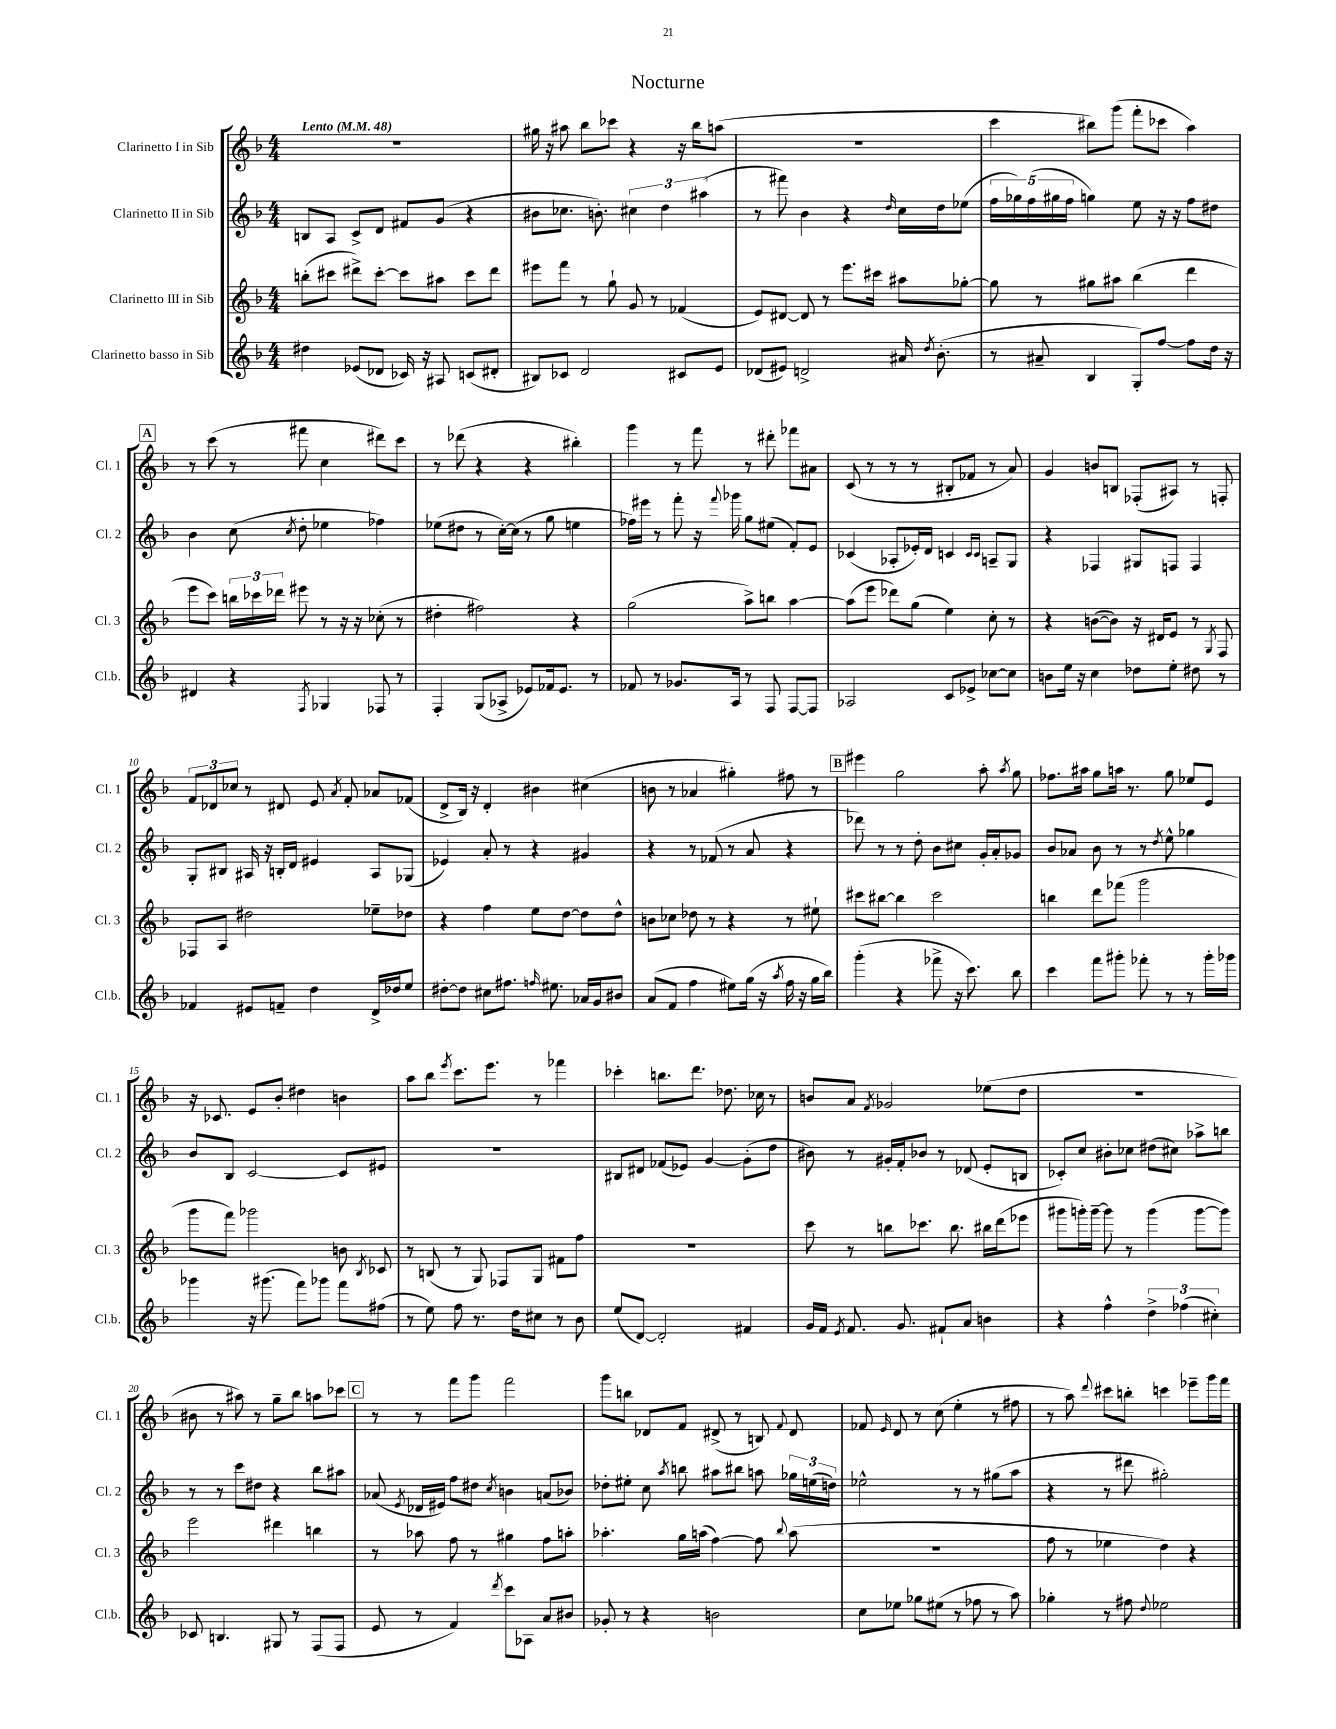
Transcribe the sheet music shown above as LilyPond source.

\header { title = "Nocturne" }
<<
\new StaffGroup <<
\new Staff = "s0" \with { instrumentName = "Clarinetto I in Sib" shortInstrumentName = "Cl. 1" } {
    \clef treble \key f \major \numericTimeSignature \time 4/4 \tempo "Lento" 4 = 48
    \autoBeamOff R1 |
    gis''16 r16 ais''8 bes''8[ ces'''8] r4 r16 bes''16[ a''8]( |
    R1 |
    c'''4 bis''8[) g'''8]( f'''8[-. ces'''8] a''4) |
    \mark \markup { \box "A" } r8 c'''8( r8 fis'''8 c''4 dis'''8[) c'''8] |
    r8 des'''8( r4 r4 bis''4-.) |
    g'''4 r8 f'''8 r8 dis'''8-. fes'''8[ ais'8] |
    c'8( r8 r8 r8 bis8[-. fes'8] r8 a'8) |
    g'4 b'8[ b8] fes8[-.( ais8]) r8 f8-. |
    \tuplet 3/2 { f'8[ des'8 ces''8] } r8 dis'8 e'8 \acciaccatura { a'8 } f'8-. aes'8[ fes'8]( |
    d'8[-> bes16]) r16 d'4-. bis'4 cis''4( |
    b'8 r8 aes'4 gis''4-.) fis''8 r8 |
    \mark \markup { \box "B" } eis'''4 g''2 a''8-. \acciaccatura { a''8 } g''8 |
    fes''8.[ ais''16] g''8[ a''16] r8. g''8 ees''8[ e'8] |
    r16 ces'8. e'8[ bes'8]-. dis''4 b'4 |
    a''8[ bes''8] \acciaccatura { e'''8 } c'''8.[ e'''8.] r8 fes'''4 |
    ces'''4-. b''8.[ d'''8.] des''8. ces''16 r8 |
    b'8[ a'8] \acciaccatura { f'8 } ges'2 ees''8[( d''8] |
    R1 |
    bis'8 r8 ais''8) r8 g''8[-- bes''8] a''8[ ces'''8] |
    \mark \markup { \box "C" } r8 r8 f'''8[ g'''8] f'''2 |
    g'''8[ b''8] des'8[ f'8] dis'8->( r8 b8) \appoggiatura { f'8 } dis'8 |
    fes'8 \grace { e'16 } d'8 r8 c''8( e''4-. r8 fis''8 |
    r8 a''8) \appoggiatura { d'''8 } cis'''8[ b''8]-. c'''4 ees'''8[-- g'''16 f'''16] \bar "|." |
}
\new Staff = "s1" \with { instrumentName = "Clarinetto II in Sib" shortInstrumentName = "Cl. 2" } {
    \clef treble \key f \major \numericTimeSignature \time 4/4
    \autoBeamOff b8[ a8] c'8[-> d'8] fis'8[ g'8]( r4 |
    bis'8[ ces''8.] b'8.-.) \tuplet 3/2 { cis''4 d''4 ais''4( } |
    r8 fis'''8) bes'4 r4 \grace { d''16 } c''16[ d''16 ees''8]( |
    \tuplet 5/4 { f''16[ ges''16) f''16( gis''16 f''16] } g''4) e''8 r16 r16 f''8[ dis''8] |
    \mark \markup { \box "A" } bes'4 c''8( \acciaccatura { c''8 } d''8-. ees''4 fes''4) |
    ees''8[( dis''8] r8 c''16[~-.) c''16]( r8 g''8 e''4 |
    fes''16[) eis'''16] r8 f'''8-. r16 \appoggiatura { f'''8 } ges'''16 g''8[ eis''8]( f'8[-.) e'8] |
    ces'4( aes8[-. ees'16-.) d'16] c'4 \grace { c'16[ c'16] } a8[-- g8] |
    r4 fes4 gis8[ f8] f4 |
    g8[-. bis8] ais16 r16 b16[-. d'16] eis'4 ais8[ ges8]( |
    ees'4) a'8-. r8 r4 gis'4 |
    r4 r8 fes'8( r8 a'8 r4 |
    \mark \markup { \box "B" } des'''8) r8 r8 d''8-. bes'8[ cis''8] g'16[-. a'16-. ges'8] |
    bes'8[ aes'8] bes'8 r8 r8 \acciaccatura { d''8 } e''8-^ ges''4 |
    bes'8[ bes8] c'2~ c'8[ eis'8] |
    R1 |
    bis8[ dis'8] fes'8[( ees'8]) g'4~ g'8[-.( d''8] |
    bis'8) r8 gis'16[-. f'16-. bes'8] r8 des'8( e'8[-. b8] |
    ces'8[-.) c''8] bis'8[-. ces''8] dis''8[( cis''8]) aes''8[-> b''8] |
    r8 r8 c'''8[ dis''8] r4 bes''8[ ais''8] |
    \mark \markup { \box "C" } aes'8( \acciaccatura { e'8 } des'16[ eis'16]) f''8[ dis''8] \acciaccatura { c''8 } b'4 a'8[( bes'8]) |
    des''8[-. eis''8]-. c''8 \acciaccatura { a''8 } b''8 ais''8[ bis''8] a''8 \tuplet 3/2 { ges''16[ e''16( d''16]) } |
    ees''2-^ r8 r8 gis''8[( a''8] |
    r4 r8 dis'''8 gis''2-.) \bar "|." |
}
\new Staff = "s2" \with { instrumentName = "Clarinetto III in Sib" shortInstrumentName = "Cl. 3" } {
    \clef treble \key f \major \numericTimeSignature \time 4/4
    \autoBeamOff b''8[-.( cis'''8] dis'''8[->) cis'''8]~-. cis'''8[ ais''8] cis'''8[ dis'''8] |
    eis'''8[ f'''8] r8 g''8-! g'8 r8 fes'4( |
    e'8[) dis'8]~ dis'8 r8 e'''8.[ cis'''16] ais''8[ ges''8]~-. |
    ges''8 r8 gis''8[ ais''8] bes''4( d'''4 |
    \mark \markup { \box "A" } e'''8[ c'''8]) \tuplet 3/2 { b''16[ ces'''16 des'''16] } eis'''8 r8 r16 r16 ces''8-.( r8 |
    dis''4-. fis''2) r4 |
    g''2( a''8[->) b''8] a''4~ |
    a''8[( e'''8] des'''8[) g''8]( e''4) c''8-. r8 |
    r4 b'8[~( b'8]) r16 dis'16[ e'8] r8 \acciaccatura { g8 } f8 |
    fes8[ a8] dis''2 ees''8[-- des''8] |
    r4 f''4 e''8[ d''8]~ d''8[ d''8]-^ |
    b'8[ ces''8] des''8 r8 r4 r8 eis''8-! |
    \mark \markup { \box "B" } cis'''8[ bis''8]~ bis''4 cis'''2 |
    b''4 d'''8[ fes'''8]( g'''2 |
    g'''8[ f'''8]) ges'''2 b'8 \acciaccatura { bes8 } ces'8 |
    r8 b8( r8 g8) fes8[ g8] fis'8[ f''8] |
    R1 |
    c'''8 r8 b''8[ ces'''8.] b''8. bis''16[ d'''16( ees'''8] |
    gis'''8[ g'''16-.) g'''16]~-- g'''8 r8 g'''4( g'''8[~ g'''8]) |
    e'''2 dis'''4 b''4 |
    \mark \markup { \box "C" } r8 aes''8 f''8 r8 gis''4 f''8[ a''8]-. |
    aes''4.-. g''16[ a''16]( f''4~) f''8 \appoggiatura { bes''8 } a''8( |
    R1 |
    f''8 r8 ees''4 d''4) r4 \bar "|." |
}
\new Staff = "s3" \with { instrumentName = "Clarinetto basso in Sib" shortInstrumentName = "Cl.b." } {
    \clef treble \key f \major \numericTimeSignature \time 4/4
    \autoBeamOff dis''4 ees'8[( des'8] ces'16) r16 ais8 c'8[( dis'8]-. |
    bis8[) ces'8] d'2 cis'8[ e'8] |
    des'8[( eis'8]) d'2-> ais'16 \acciaccatura { d''8 } bes'8.-.( |
    r8 ais'8-- bes4 g8[-.) f''8]~ f''8[ d''16] r16 |
    \mark \markup { \box "A" } dis'4 r4 \acciaccatura { f8 } ges4 fes8 r8 |
    f4-. g8[( aes8]-> ees'8[) fes'16 ees'8.] r8 |
    fes'8 r8 ges'8.[ a16] r8 f8 f8[~ f8] |
    aes2 c'8[ ees'8]-> ces''8[~ ces''8] |
    b'8[ e''16] r16 c''4 des''8[ e''8]-. dis''8 r8 |
    fes'4 eis'8[ f'8]-- d''4 d'16[-> des''16 e''8] |
    dis''8[~-. dis''8] cis''8[ fis''8.] \grace { f''16 } eis''8. aes'16[ g'16 bis'8] |
    a'8[( f'8] f''4 eis''8[) g''16]( r16 \acciaccatura { a''8 } f''16 r16 g''16[ bes''16]) |
    \mark \markup { \box "B" } g'''4-.( r4 fes'''8-> r16 c'''8.) bes''8 |
    c'''4 f'''8[ gis'''8]-. fes'''8-. r8 r8 gis'''16[-. ges'''16] |
    ges'''4 r16 gis'''8.( f'''8[) ges'''8] f'''8[ fis''8]( |
    r8 e''8) f''8 r8. d''16[ cis''8] r8 bes'8 |
    e''8[( d'8]~) d'2-. fis'4 |
    g'16[ f'16] \acciaccatura { e'8 } f'8. g'8. fis'8[-! a'8] b'4 |
    r4 f''4-^ \tuplet 3/2 { d''4-> fes''4( cis''4-.) } |
    ces'8 b4. gis8 r8 f8[( f8] |
    \mark \markup { \box "C" } e'8 r8 f'4) \acciaccatura { d'''8 } c'''8[ aes8] a'8[ bis'8] |
    ges'8-. r8 r4 b'2 |
    c''8[ ees''8] ges''8[ eis''8]( r8 fes''8 r8 a''8) |
    ges''4-. r8 fis''8 \appoggiatura { d''8 } ees''2 \bar "|." |
}
>>
>>
